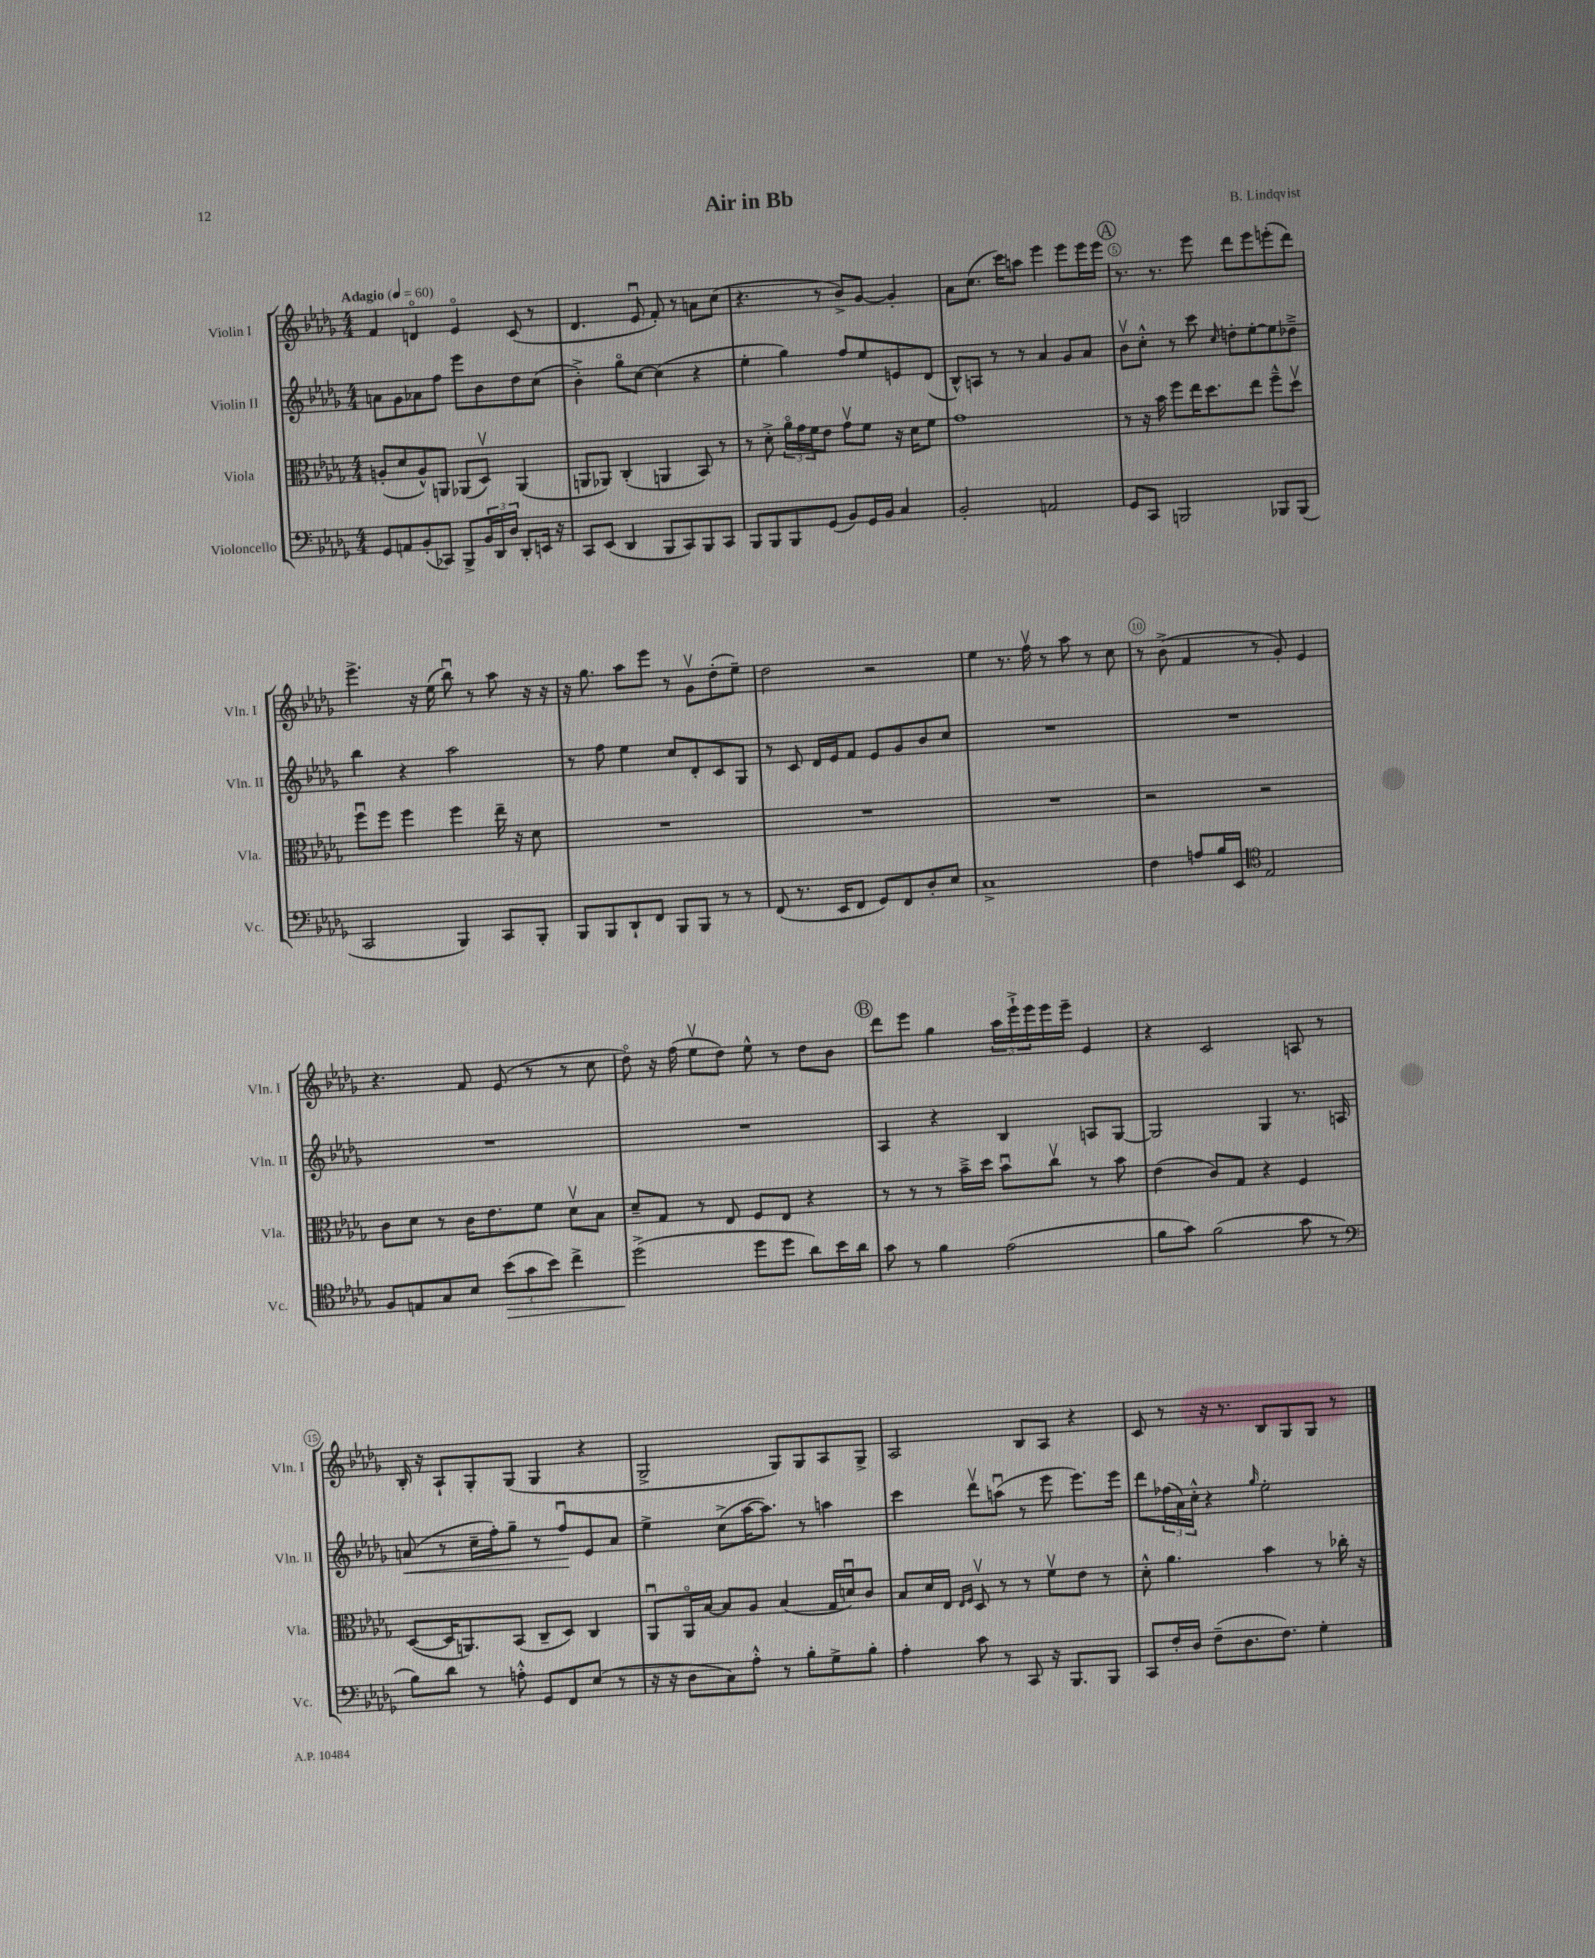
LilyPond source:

\header { title = "Air in Bb" composer = "B. Lindqvist" }
<<
\new StaffGroup <<
\new Staff = "s0" \with { instrumentName = "Violin I" shortInstrumentName = "Vln. I" } {
    \clef treble \key des \major \numericTimeSignature \time 4/4 \tempo "Adagio" 4 = 60
    f'4 d'4\flageolet ees'4\flageolet c'8( r8 |
    des'4. ees'8\downbow f'8-.) r8 a'8 c''8( |
    r4. r8 bes'8->) ges'8~ ges'4-. |
    aes'8 c''8.( c'''16) a''8 ees'''4 ees'''8 ees'''16 ees'''16 |
    \mark \markup { \circle "A" } r8. r8. ees'''8 des'''8 ees'''8 e'''8-.( des'''8) |
    ees'''4.-> r16 ees''16( bes''8\downbow) r8 aes''8 r16 r16 |
    r16 ges''8. aes''8 ees'''8 r8 ges'8\upbow des''8-.( ees''8--) |
    des''2 r2 |
    ees''4 r8. f''16\upbow r8 aes''8 r8 c''8 |
    r8 bes'8->( f'4 r8 ges'8-.) ees'4 |
    r4. f'8 ees'8( r8 r8 c''8 |
    des''8\flageolet) r16 f''16( ees''8\upbow des''8) ees''8-^ r8 des''8 bes'8 |
    \mark \markup { \circle "B" } des'''8 ees'''8 ges''4 \tuplet 3/2 { aes''16 ees'''16-!-> ees'''16 } ees'''16 ees'''16-- ees'4 |
    r4 c'2 a8 r8 |
    bes16-. r16 aes8-! ges8-. ges8( ges4 r4 |
    ges2-> ges8) ges8 aes8 ges8-> |
    aes2 bes8 aes8 r4 |
    c'8 r8 r16 r8. bes8 ges8 ges8 r8 \bar "|." |
}
\new Staff = "s1" \with { instrumentName = "Violin II" shortInstrumentName = "Vln. II" } {
    \clef treble \key des \major \numericTimeSignature \time 4/4
    a'8 ges'8 aes'8 f''8 ees'''8 bes'8 des''8 c''8( |
    bes'4-.->) ges''8\flageolet c''8~ c''4( r4 |
    ees''4-. ges''4) f''8 ees''8 e'8 des'8( |
    bes8-^) a8 r8 r8 aes'4 ges'8 aes'8 |
    \mark \markup { \circle "A" } bes'8\upbow c''8-.-^ r8 c'''8 \grace { c''16 } d''8-. ees''8~-. ees''8 des''8---> |
    bes''4 r4 aes''2 |
    r8 f''8 ees''4 c''8 des'8-. c'8 ges8 |
    r8 c'8 des'16 ees'16 f'8 ees'8 ges'8 bes'8 c''8 |
    R1 |
    R1 |
    R1 |
    R1 |
    \mark \markup { \circle "B" } aes4 r4 bes4 a8 ges8~ |
    ges2 ges4 r8. a16 |
    a'8\<( r8 c''16-- f''16-.) ges''8-- r8 f''8\downbow\! ees'8 a'8 |
    ees''4-> c''8->( aes''16~ aes''8.) r8 a''4 |
    c'''4 des'''8\upbow a''8\downbow( r8 ees'''8 ees'''8.) ees'''16 |
    des'''8 \tuplet 3/2 { fes''16( aes'16) c''16-.-^ } r4 \grace { ges''16 } ees''2-. \bar "|." |
}
\new Staff = "s2" \with { instrumentName = "Viola" shortInstrumentName = "Vla." } {
    \clef alto \key des \major \numericTimeSignature \time 4/4
    a8-.( des'8 a8-^) a,8 aes,8( des8\upbow) aes,4( |
    a,8 aes,8) c4-.( a,4 bes,8) r8 |
    r8 des'8-.-> \tuplet 3/2 { aes'16\flageolet ges'16 f'16 } ees'8 ges'8\upbow f'8 r16 des'16 f'8 |
    ges'1 |
    \mark \markup { \circle "A" } r8 r16 bes'16 f''8 ees''16 des''8. ees''8 f''8---^ des''8\upbow |
    f''8\downbow f''8 f''4 f''4 ees''16-- r16 des'8 |
    R1 |
    R1 |
    R1 |
    r2 r2 |
    c'8 des'8 r8 c'16 ees'8. f'8 des'8\upbow bes8 |
    des'8-- ges8 r8 ees8 f8 ees8 r4 |
    \mark \markup { \circle "B" } r8 r8 r8 bes'16---> des''16 bes'8\downbow c''8\upbow r8 bes'8 |
    ees'4( c'8) ges8 r4 f4 |
    des8~( des16 a,8.) bes,8( c8-- des8) c4 |
    aes,8\downbow aes,16\flageolet bes16~ bes8 aes8 bes4( ges16 d'16\downbow) c'8 |
    bes8 des'16 ees16 \grace { ees16 f16 } des8\upbow r8 r8 f'8\upbow ees'8 r8 |
    des'8-.-^ aes'4. bes'4 r8 ces''16-. r16 \bar "|." |
}
\new Staff = "s3" \with { instrumentName = "Violoncello" shortInstrumentName = "Vc." } {
    \clef bass \key des \major \numericTimeSignature \time 4/4
    ges,8 a,8 bes,8-.( ces,8) bes,,8-> \tuplet 3/2 { bes,16 des,16 des16 } des,8-. e,16 r16 |
    c,8 ees,8( des,4 bes,,8 c,8) bes,,8 c,8 |
    bes,,8 bes,,8 bes,,8 ges,8( bes,8) ges,16 bes,16 c4 |
    bes,2-. a,2 |
    \mark \markup { \circle "A" } ges,8 c,8 b,,2 bes,,8 bes,,8( |
    c,2 bes,,4) c,8 bes,,8-. |
    bes,,8 bes,,8 des,8-! f,8 bes,,8 bes,,8 r8 r8 |
    f,8( r8. ees,16 f,8 ges,8) f,8 des8-. ees8 |
    c1-> |
    f4 a8 bes16 ees,16 \clef tenor ees2 |
    f8 e8 ges8 bes8 \tuplet 3/2 { bes'8\>( ges'8 bes'8) } c''4-> |
    des''2->\!( des''8 des''8 aes'8) bes'16 aes'16 |
    \mark \markup { \circle "B" } ges'8 r8 f'4 ees'2( |
    f'8 ges'8) f'2( ges'8 r8 |
    \clef bass bes8) des'8 r8 a8-.-^ ges,8 f,8 ees8( r8 |
    r16 r16 des8 c8) aes8-.-^ r8 bes8-. ges8-> bes8-. |
    aes4-. c'8 r8 c,8 r16 bes,,8. bes,,8 |
    c,8 f16-. des16 f8--( des8. f8.) ges4-. \bar "|." |
}
>>
>>
\layout { \context { \Score \override BarNumber.break-visibility = ##(#f #t #t) barNumberVisibility = #(every-nth-bar-number-visible 5) \override BarNumber.stencil = #(make-stencil-circler 0.1 0.3 ly:text-interface::print) } }
